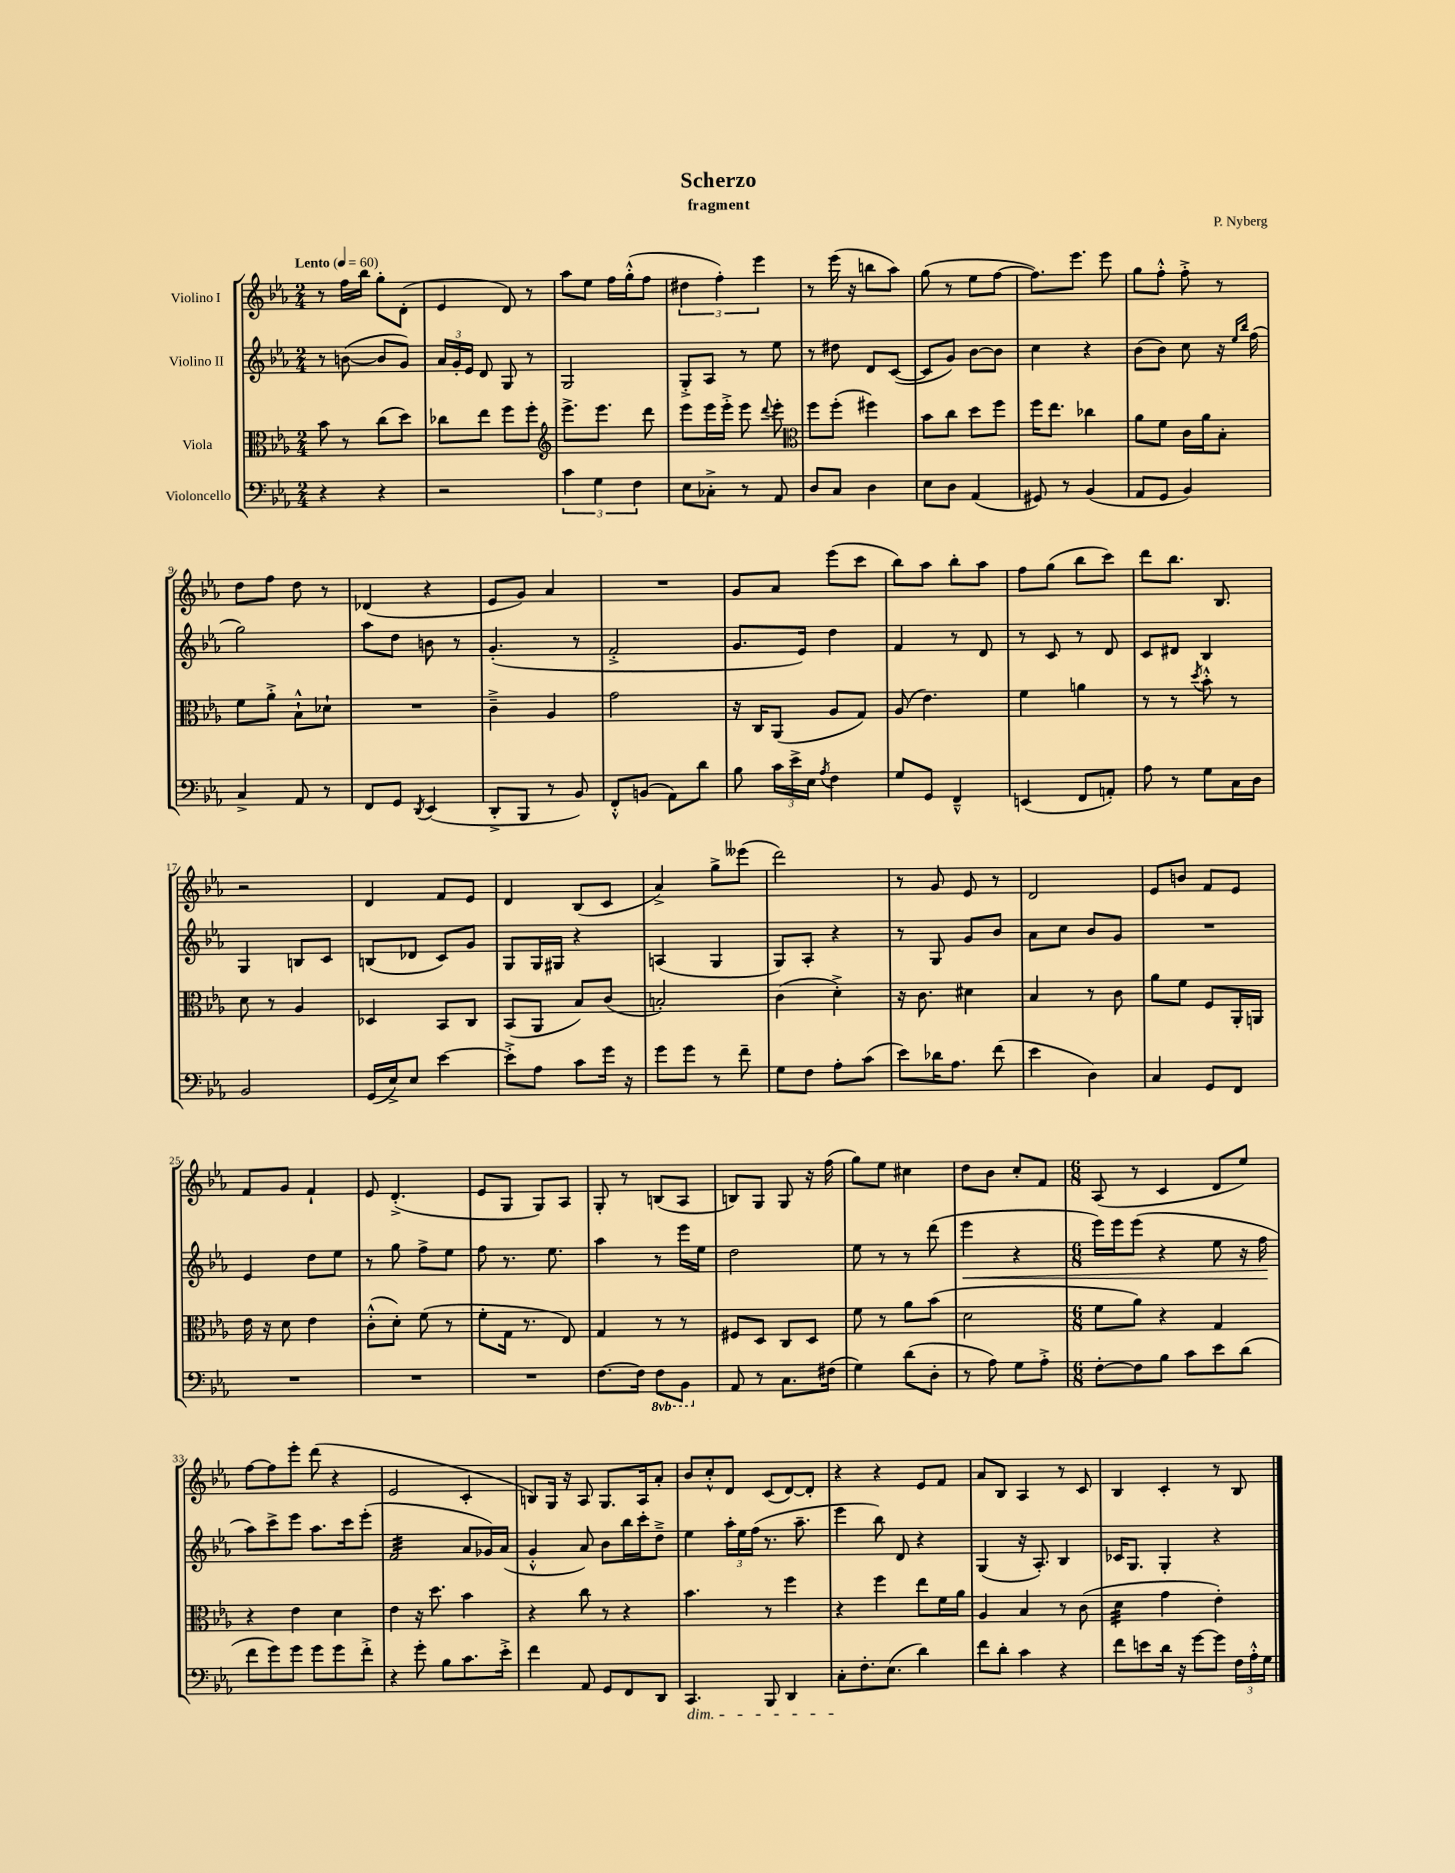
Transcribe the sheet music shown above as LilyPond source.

\header { title = "Scherzo" composer = "P. Nyberg" subtitle = "fragment" }
<<
\new StaffGroup <<
\new Staff = "s0" \with { instrumentName = "Violino I" } {
    \clef treble \key ees \major \numericTimeSignature \time 2/4 \tempo "Lento" 4 = 60
    \autoBeamOff r8 f''16[ bes''16] g''8[-. d'8]-.( |
    ees'4 d'8) r8 |
    aes''8[ ees''8] f''16[ g''16-.-^( f''8] |
    \tuplet 3/2 { dis''4 f''4-.) ees'''4 } |
    r8 ees'''16( r16 b''8[ aes''8]) |
    g''8( r8 ees''8[ f''8]~ |
    f''8.[) ees'''8.] ees'''8 |
    g''8[ f''8]-.-^ f''8-.-> r8 |
    d''8[ f''8] d''8 r8 |
    des'4( r4 |
    ees'8[ g'8]) aes'4 |
    R2 |
    g'8[ aes'8] ees'''8[( c'''8] |
    bes''8[) aes''8] bes''8[-. aes''8] |
    f''8[ g''8]( bes''8[ c'''8]) |
    d'''8[ bes''8.] bes8. |
    r2 |
    d'4 f'8[ ees'8] |
    d'4 bes8[( c'8] |
    aes'4->) g''8[-> eeses'''8]( |
    d'''2) |
    r8 g'8 ees'8 r8 |
    d'2 |
    ees'8[ b'8] f'8[ ees'8] |
    f'8[ g'8] f'4-! |
    ees'8 d'4.-.->( |
    ees'8[ g8] g8[) aes8] |
    g8-. r8 b8[( aes8] |
    b8[) g8] g8 r16 f''16( |
    g''8[) ees''8] cis''4 |
    d''8[ bes'8] c''8[-. f'8] |
    \numericTimeSignature \time 6/8 aes8( r8 c'4 d'8[ ees''8]) |
    f''8[~ f''8 ees'''8]-. d'''8( r4 |
    ees'2 c'4-. |
    b8[) g16] r16 aes8 g8.[ aes16 aes'8]-. |
    bes'8[ c''8-.-^ d'8] c'8[( d'8~) d'8]-. |
    r4 r4 ees'8[ f'8] |
    aes'8[ bes8] aes4 r8 c'8 |
    bes4 c'4-. r8 bes8 \bar "|." |
}
\new Staff = "s1" \with { instrumentName = "Violino II" } {
    \clef treble \key ees \major \numericTimeSignature \time 2/4
    \autoBeamOff r8 b'8~( b'8[ g'8]) |
    \tuplet 3/2 { aes'16[ g'16-. ees'16] } d'8 g8 r8 |
    g2 |
    g8[-.-> aes8] r8 ees''8 |
    r8 dis''8 d'8[ c'8]~( |
    c'8[ g'8]) bes'8[~ bes'8] |
    c''4 r4 |
    bes'8[( bes'8]) c''8 r16 \grace { ees''16[ bes''16] } f''16( |
    g''2) |
    aes''8[ d''8] b'8 r8 |
    g'4.-.( r8 |
    f'2-.-> |
    g'8.[ ees'16]) d''4 |
    f'4 r8 d'8 |
    r8 c'8 r8 d'8 |
    c'8[ dis'8] bes4 |
    g4 b8[ c'8] |
    b8[( des'8] c'8[) g'8] |
    g8[ g16 gis16] r4 |
    a4( g4 |
    g8[) aes8]-. r4 |
    r8 g8 g'8[ bes'8] |
    aes'8[ c''8] bes'8[ g'8] |
    R2 |
    ees'4 d''8[ ees''8] |
    r8 g''8 f''8[-> ees''8] |
    f''8 r8. ees''8. |
    aes''4 r8 ees'''16[ ees''16] |
    d''2 |
    ees''8 r8 r8 d'''8( |
    ees'''4\< r4 |
    \numericTimeSignature \time 6/8 ees'''16[) ees'''16 ees'''8]( r4 ees''8 r16 f''16\! |
    aes''8[) c'''8-> ees'''8] aes''8.[ c'''16 ees'''8]-.( |
    f'2:32 aes'8[ ges'16) aes'16]( |
    g'4-.-^ aes'8) bes'8[ bes''16 c'''16-. d''8]---> |
    ees''4 \tuplet 3/2 { aes''16[-. ees''16 f''16]( } r8. aes''8.-- |
    ees'''4 bes''8) d'8 r4 |
    g4( r16 aes8.-.) bes4 |
    ces'16[ g8.] g4-. r4 \bar "|." |
}
\new Staff = "s2" \with { instrumentName = "Viola" } {
    \clef alto \key ees \major \numericTimeSignature \time 2/4
    \autoBeamOff bes'8 r8 c''8[( d''8]) |
    ces''8[ ees''8] f''8[ f''8]-. |
    \clef treble ees'''8.[-> ees'''8.] d'''8 |
    ees'''8[ ees'''16 ees'''16]-.-> ees'''8 \appoggiatura { d'''8 } ees'''8-. |
    \clef alto f''8[ f''8]-.( fis''4) |
    bes'8[ c''8] d''8[ f''8] |
    f''16[ ees''8.] ces''4 |
    aes'8[ f'8] c'16[ aes'16 bes8]-. |
    f'8[ aes'8]-.-> bes8[-!-^ des'8]-! |
    R2 |
    c'4---> aes4 |
    g'2 |
    r16 c16[ aes,8]( aes8[ g8]) |
    aes8( ees'4.) |
    f'4 a'4 |
    r8 r8 \acciaccatura { d''8 } bes'8-.-^ r8 |
    d'8 r8 aes4 |
    des4 bes,8[ c8] |
    bes,8[( aes,8] bes8[) c'8]( |
    b2-.) |
    c'4( d'4-.->) |
    r16 c'8. dis'4 |
    bes4 r8 c'8 |
    aes'8[ f'8] f8[ aes,16-. a,16] |
    ees'16 r16 d'8 ees'4 |
    c'8[-.-^( d'8]-.) f'8( r8 |
    f'8[-. g16] r8. ees8) |
    g4 r8 r8 |
    fis8[ d8] c8[ d8] |
    f'8 r8 aes'8[ bes'8]( |
    d'2 |
    \numericTimeSignature \time 6/8 f'8[ aes'8]) r4 g4 |
    r4 ees'4 d'4 |
    ees'4 r16 d''8. bes'4 |
    r4 c''8 r8 r4 |
    bes'4. r8 f''4 |
    r4 f''4 ees''8[ f'16 aes'16] |
    aes4 bes4 r8 c'8( |
    d'4:32 g'4 ees'4-.) \bar "|." |
}
\new Staff = "s3" \with { instrumentName = "Violoncello" } {
    \clef bass \key ees \major \numericTimeSignature \time 2/4 \set Staff.ottavationMarkups = #ottavation-simple-ordinals
    \autoBeamOff r4 r4 |
    r2 |
    \tuplet 3/2 { c'4 g4 f4 } |
    ees8[ ces8]-.-> r8 aes,8 |
    d8[ c8] d4 |
    ees8[ d8] aes,4( |
    gis,8) r8 bes,4( |
    aes,8[ g,8] bes,4) |
    c4-> aes,8 r8 |
    f,8[ g,8] \acciaccatura { d,8 } ees,4( |
    d,8[-.-> bes,,8] r8 bes,8) |
    f,8[-.-^ b,8]( aes,8[) d'8] |
    bes8 \tuplet 3/2 { c'16[ ees'16-> ees16] } \acciaccatura { aes8 } f4 |
    g8[ g,8] f,4---^ |
    e,4( f,8[ a,8]-.) |
    aes8 r8 g8[ c16 d16] |
    bes,2 |
    g,16[( ees16->) ees8] ees'4~ |
    ees'8[-.-> aes8] c'8[ g'16] r16 |
    g'8[ g'8] r8 f'8-- |
    g8[ f8] aes8[-. c'8]( |
    ees'8[) des'16 aes8.] f'8( |
    ees'4 d4) |
    c4 g,8[ f,8] |
    R2 |
    R2 |
    R2 |
    f8.[~ f16] \ottava #-1 f,8[ bes,,8] \ottava #0 |
    aes,8 r8 c8.[ fis16]( |
    g4) d'8[( d8]-. |
    r8 aes8) g8[ aes8]-.-> |
    \numericTimeSignature \time 6/8 f8[~-. f8 bes8] c'8[ ees'8 d'8]( |
    f'8[ g'8) g'8] g'8[ g'8 f'8]-.-> |
    r4 g'8-. bes8[ c'8. ees'16]-.-> |
    f'4 aes,8 g,8[ f,8 d,8] |
    c,4.\dim bes,,8 d,4 |
    c8[-.\! f8.-. ees8.]( d'4) |
    f'8[ d'8]-. c'4 r4 |
    f'8[ e'8 d'16] r16 g'8[~ g'8] \tuplet 3/2 { f16[ aes16-.-^ g16] } \bar "|." |
}
>>
>>
